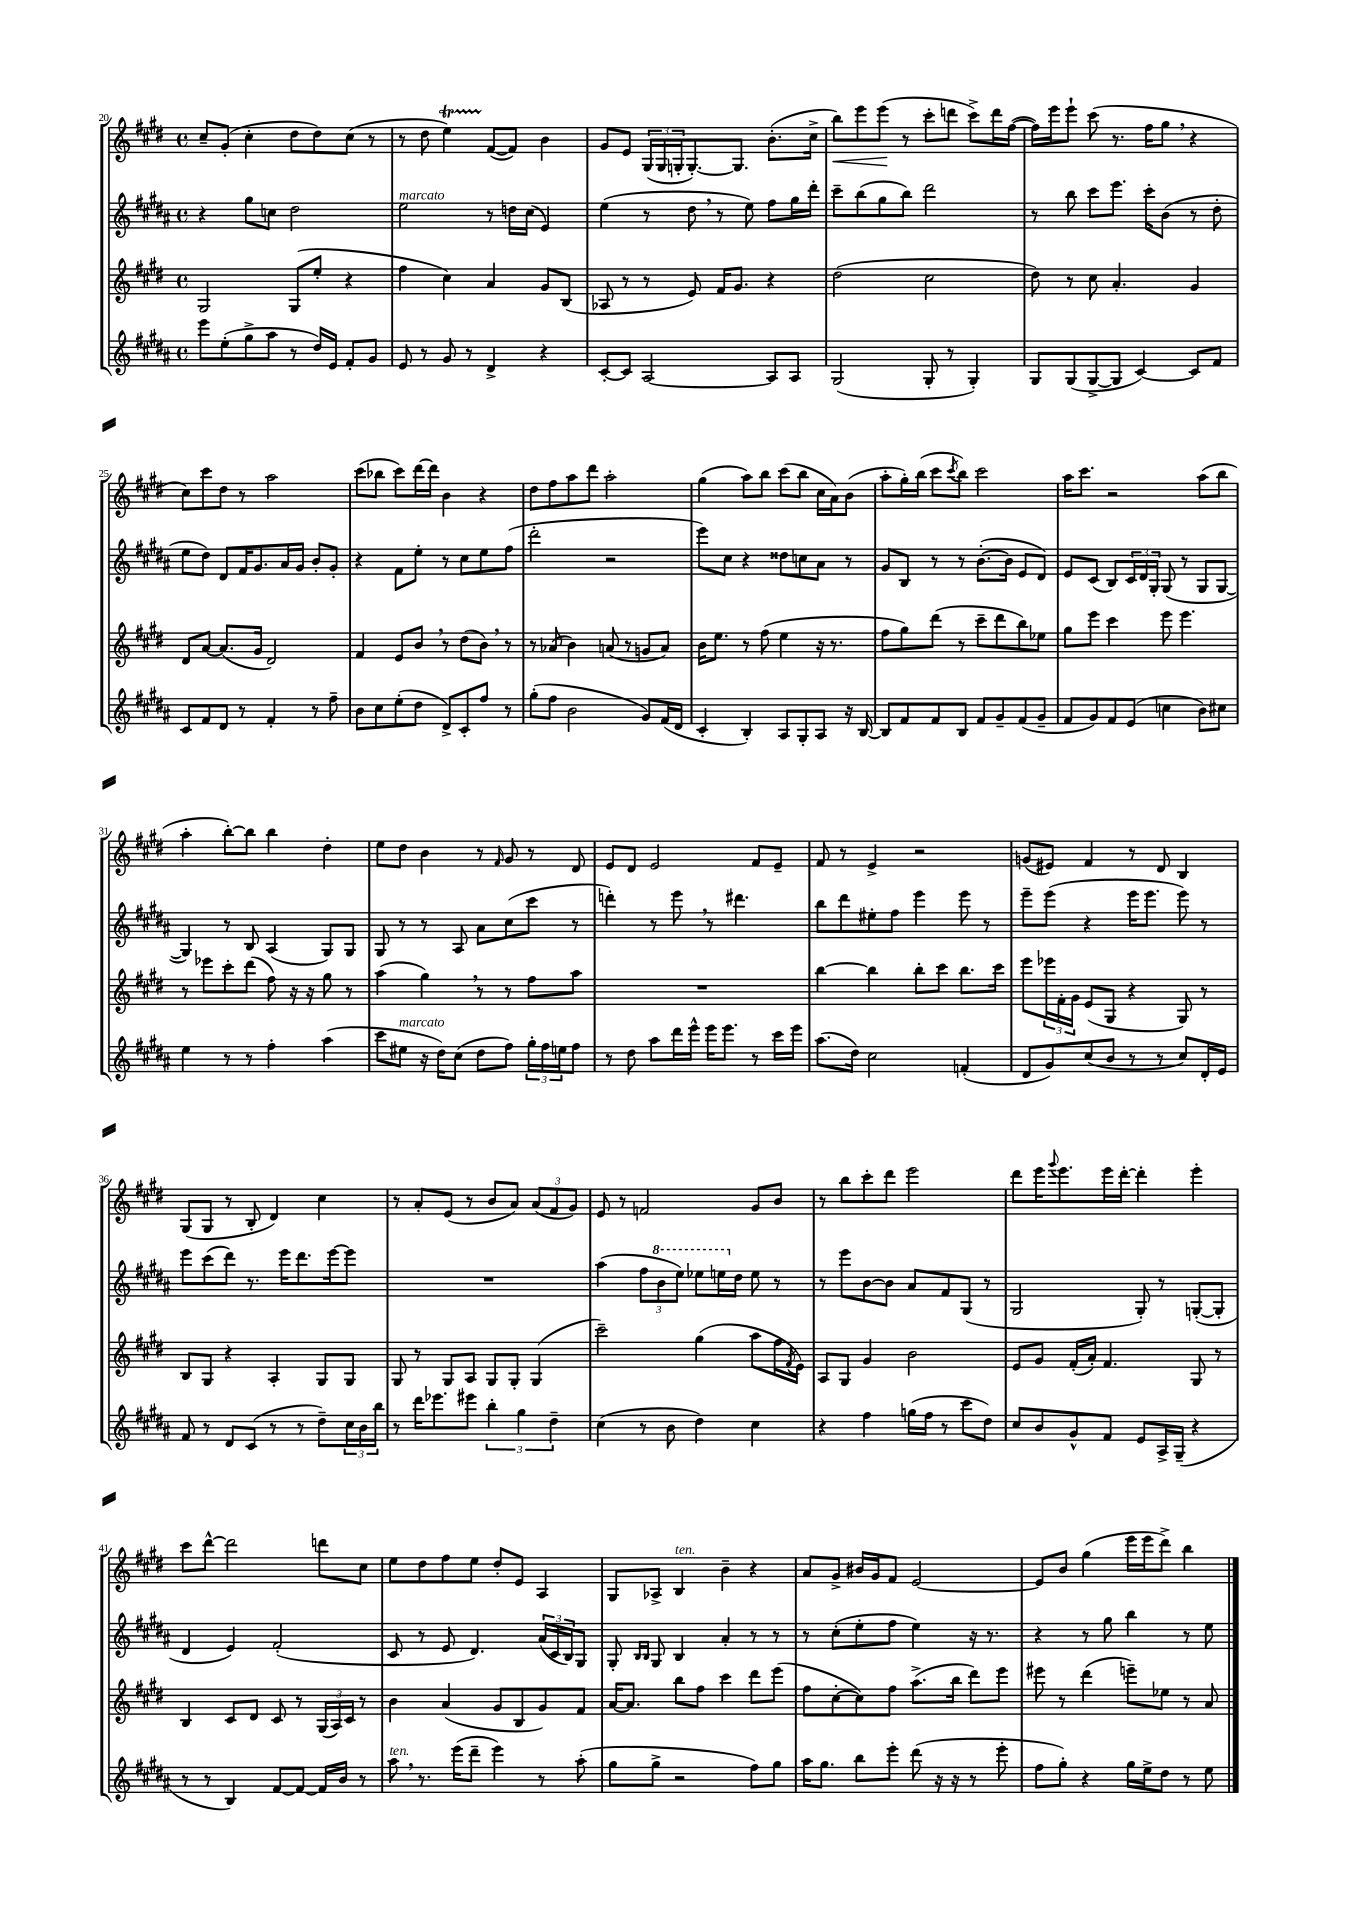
<<
\new StaffGroup <<
\new Staff = "s0" {
    \clef treble \key e \major \defaultTimeSignature \time 4/4
    cis''8-- gis'8-.( cis''4-. dis''8 dis''8) cis''8( r8 |
    r8 dis''8 e''4\startTrillSpan) fis'8~\stopTrillSpan( fis'8) b'4 |
    gis'8 e'8 \tuplet 3/2 { gis16( gis16 g16-. } g8.~-.) g8. b'8.-.( cis''16-> |
    b''8\<) e'''8 e'''8\!( r8 cis'''8-. d'''8 cis'''8->) d'''16 fis''16~( |
    fis''16) e'''16 e'''8-! cis'''8( r8. fis''16 gis''8 \breathe r4 |
    cis''8) cis'''8 dis''8 r8 a''2 |
    cis'''8( bes''8 cis'''8) dis'''16~ dis'''16 b'4 r4 |
    dis''8 fis''8 a''8 dis'''8 a''2-. |
    gis''4( a''8) b''8 cis'''8( b''8 cis''16 a'16) b'8( |
    a''8-. gis''16-.) b''16( cis'''8 \acciaccatura { cis'''8 } b''8) cis'''2 |
    a''16 cis'''8. r2 a''8( b''8 |
    a''4-. b''8~-.) b''8 b''4 dis''4-. |
    e''8 dis''8 b'4 r8 \grace { fis'16 } gis'8 r8 dis'8 |
    e'8 dis'8 e'2 fis'8 e'8-- |
    fis'8 r8 e'4-> r2 |
    g'8( eis'8) fis'4 r8 dis'8 b4 |
    gis8( gis8 r8 b8-. dis'4) cis''4 |
    r8 a'8-. e'8( r8 b'8 a'8) \tuplet 3/2 { a'8( fis'8 gis'8) } |
    e'8 r8 f'2 gis'8 b'8 |
    r8 b''8 cis'''8-. dis'''8 e'''2 |
    dis'''8 e'''16 \appoggiatura { gis'''8 } e'''8. e'''16 dis'''16~-. dis'''4-. e'''4-. |
    cis'''8 dis'''8~-^ dis'''2 d'''8 cis''8 |
    e''8 dis''8 fis''8 e''8 dis''8-. e'8 a4 |
    gis8 aes8-> b4^\markup { \italic "ten." } b'4-- r4 |
    a'8 gis'8-> bis'16 gis'16 fis'8 e'2~ |
    e'8 b'8 gis''4( e'''16 e'''16 dis'''8->) b''4 \bar "|." |
}
\new Staff = "s1" {
    \clef treble \key b \major \defaultTimeSignature \time 4/4
    r4 gis''8 c''8 dis''2 |
    e''2^\markup { \italic "marcato" } r8 d''16 cis''16( e'4) |
    e''4( r8 dis''8 \breathe r8 e''8) fis''8 gis''16 dis'''16-. |
    cis'''8-- b''8( gis''8 b''8) dis'''2 |
    r8 b''8 cis'''8 e'''8. cis'''16-. b'8( r8 dis''8-. |
    e''8 dis''8) dis'8 fis'16 gis'8. ais'16 gis'16 b'8-. gis'8-. |
    r4 fis'8 e''8-. r8 cis''8 e''8 fis''8( |
    dis'''2-. r2 |
    e'''8) cis''8 r4 disis''8 c''8 ais'8 r8 |
    gis'8 b8 r8 r8 b'8.~-.( b'16 e'8 dis'8) |
    e'8 cis'8( b8) \tuplet 3/2 { cis'16 dis'16 gis16-. } gis8( r8 gis8 gis8~ |
    gis4) r8 b8 ais4( gis8) gis8 |
    gis8 r8 r8 ais8 ais'8 cis''8( cis'''8 r8 |
    d'''4-.) r8 e'''8 \breathe r8 dis'''4. |
    b''8 dis'''8 eis''8-. fis''8 e'''4 e'''8 r8 |
    e'''8-- e'''8( r4 e'''16 e'''8. e'''8) r8 |
    e'''8 cis'''8( dis'''8) r8. e'''16 dis'''8. e'''16~ e'''8 |
    R1 |
    ais''4( \tuplet 3/2 { fis''8 \ottava #1 b''8 e'''8) } ees'''8 e'''16 \ottava #0 dis''16 e''8 r8 |
    r8 e'''8 b'8~ b'8 ais'8 fis'8 gis8( r8 |
    gis2 gis8-.) r8 g8~-.( g8-. |
    dis'4 e'4) fis'2-.( |
    cis'8 r8 e'8 dis'4.) \tuplet 3/2 { ais'16( cis'16 b16) } gis8 |
    gis8-. \grace { b16 b16 } gis8 b4 ais'4-. r8 r8 |
    r8 cis''8-.( e''8-. fis''8 e''4) r16 r8. |
    r4 r8 gis''8 b''4 r8 e''8 \bar "|." |
}
\new Staff = "s2" {
    \clef treble \key e \major \defaultTimeSignature \time 4/4
    gis2 gis8( e''8-. r4 |
    fis''4 cis''4) a'4 gis'8 b8( |
    aes8 r8 r8 e'8) fis'16 gis'8. r4 |
    dis''2( cis''2 |
    dis''8) r8 cis''8 a'4.-. gis'4 |
    dis'8 a'8~ a'8.( gis'16 dis'2) |
    fis'4 e'8 b'8 \breathe r8 dis''8( b'8) \breathe r8 |
    r8 aes'8( b'4) a'8( r8 g'8 a'8) |
    b'16 e''8. r8 fis''8( e''4 r16 r8. |
    fis''8 gis''8) dis'''8( r8 cis'''8-- dis'''8 b''8) ees''8 |
    gis''8 e'''8 cis'''4 e'''8 e'''4. |
    r8 ees'''8 cis'''8-. dis'''8( fis''8) r16 r16 gis''8 r8 |
    a''4( gis''4) \breathe r8 r8 fis''8 a''8 |
    R1 |
    b''4~ b''4 b''8-. cis'''8 b''8. cis'''16 |
    e'''8 \tuplet 3/2 { ees'''16 fis'16-. gis'16 } e'8( gis8 r4 gis8) r8 |
    b8 gis8 r4 a4-. gis8 gis8 |
    gis8 r8 gis8 a8 gis8 gis8-. gis4( |
    cis'''2--) gis''4( a''8 fis''16 \acciaccatura { fis'8 } e'16) |
    a8 gis8 gis'4 b'2 |
    e'8 gis'8 fis'16-.( a'16-.) fis'4. gis8 r8 |
    b4 cis'8 dis'8 cis'8 r8 \tuplet 3/2 { gis16( a16) cis'16 } r8 |
    b'4 a'4( gis'8 b8 gis'8) fis'8 |
    a'16~ a'8. b''8 fis''8 cis'''4 dis'''8 e'''8( |
    fis''8 cis''8~-. cis''8) fis''8 a''8.->( b''16 dis'''8) e'''8 |
    eis'''8 r8 dis'''4( e'''8--) ees''8 r8 a'8 \bar "|." |
}
\new Staff = "s3" {
    \clef treble \key b \major \defaultTimeSignature \time 4/4
    e'''8 e''8-.( gis''8-> ais''8 r8 dis''16) e'16 fis'8-. gis'8 |
    e'8 r8 gis'8 r8 dis'4-> r4 |
    cis'8~-. cis'8 ais2~ ais8 ais8 |
    gis2( gis8-. r8 gis4-.) |
    gis8 gis8( gis8~-> gis8 cis'4~) cis'8 fis'8 |
    cis'8 fis'8 dis'8 r8 fis'4-. r8 fis''8-- |
    b'8 cis''8 e''8-.( dis''8 dis'8->) cis'8-. fis''8 r8 |
    gis''8-.( fis''8 b'2 gis'8) fis'16( dis'16 |
    cis'4-. b4-.) ais8 gis8-. ais8 r16 b16~ |
    b8 fis'8 fis'8 b8 fis'8 gis'8-- fis'8( gis'8-- |
    fis'8 gis'8) fis'8 e'8( c''4 b'8) cis''8 |
    e''4 r8 r8 fis''4-. ais''4( |
    cis'''8 eis''8^\markup { \italic "marcato" } r16 dis''16) cis''8( dis''8 fis''8) \tuplet 3/2 { gis''16-. fis''16 e''16 } fis''8 |
    r8 dis''8 ais''8 dis'''16 e'''16-^ e'''16 e'''8. r8 cis'''16 e'''16 |
    ais''8.( dis''16) cis''2 f'4-.( |
    dis'8 gis'8) cis''8( b'8 r8 r8 cis''8) dis'16-. e'16 |
    fis'8 r8 dis'8 cis'8( r8 r8 dis''8--) \tuplet 3/2 { cis''16 b'16 b''16 } |
    r8 dis'''16 ees'''8. eis'''8 \tuplet 3/2 { b''4-. gis''4 dis''4-- } |
    cis''4( r8 b'8 dis''4) cis''4 |
    r4 fis''4 g''16( fis''16 r8 cis'''8 dis''8) |
    cis''8 b'8 gis'8-^ fis'8 e'8 ais16-> gis16--( r4 |
    r8 r8 b4) fis'8~ fis'8~ fis'16 b'16 r8 |
    ais''8^\markup { \italic "ten." } \breathe r8. e'''16( dis'''8-- e'''4) r8 ais''8-.( |
    gis''8 gis''8-> r2 fis''8) gis''8 |
    ais''16 gis''8. b''8 e'''8-. dis'''8( r16 r16 r8 e'''8-. |
    fis''8 gis''8-.) r4 gis''16 e''16-> dis''8 r8 e''8 \bar "|." |
}
>>
>>
\layout { \context { \Score currentBarNumber = #20 } }
